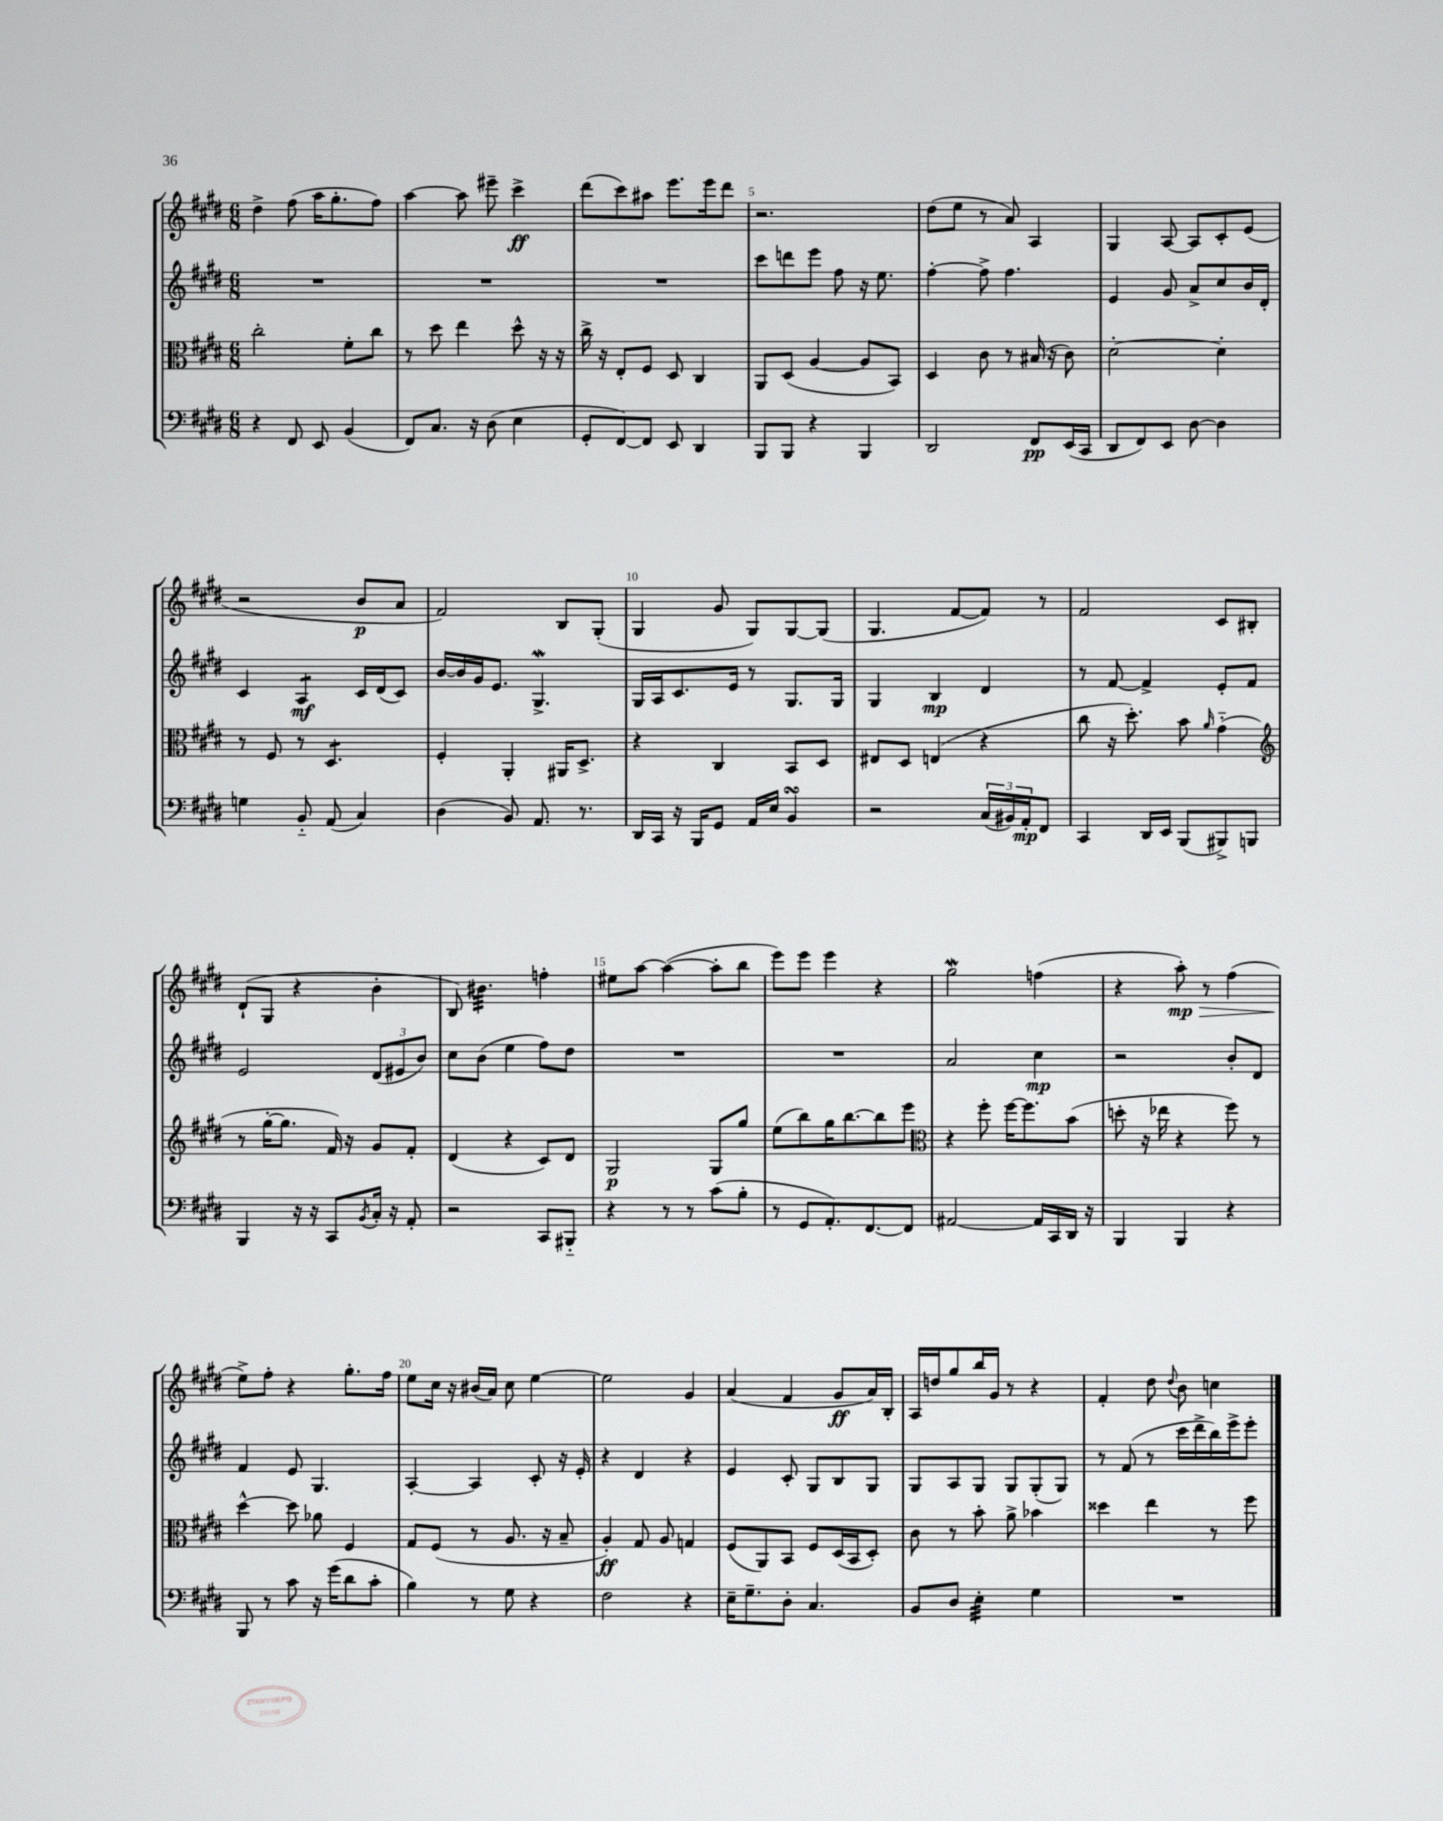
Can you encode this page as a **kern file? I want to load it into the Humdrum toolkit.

**kern	**kern	**kern	**kern
*staff4	*staff3	*staff2	*staff1
*clefF4	*clefC3	*clefG2	*clefG2
*k[f#c#g#d#]	*k[f#c#g#d#]	*k[f#c#g#d#]	*k[f#c#g#d#]
*M6/8	*M6/8	*M6/8	*M6/8
4r	2cc#'	2.r	4dd#^
8FF#	.	.	(8ff#
8EE	.	.	16aa
.	.	.	8.gg#'
(4BB	8f#'	.	.
.	8cc#	.	8ff#)
=	=	=	=
8FF#)	8r	2.r	[4aa
8.C#	8dd#	.	.
.	4ee	.	8aa]
16r	.	.	.
(8D#	.	.	8eee#~
4E	8dd#^^	.	4ccc#^
.	16r	.	.
.	16r	.	.
=	=	=	=
8GG#'	16cc#^	2.r	(8ddd#
.	16r	.	.
[8FF#)	8E'	.	8ccc#)
8FF#]	8F#	.	8aa#
8EE	8D#	.	8.eee
4DD#	4C#	.	.
.	.	.	16eee
.	.	.	8ddd#
=	=	=	=
8BBB	8AA	8ccc#	2.r
8BBB	(8D#	8ddd	.
4r	[4A	8eee	.
.	.	8ff#	.
4BBB	8A]	16r	.
.	.	8.ee	.
.	8BB)	.	.
=	=	=	=
2DD#	4D#	[4ff#'	(8dd#
.	.	.	8ee
.	8c#	8ff#^]	8r
.	8r	4.ff#	8a)
8FF#	(16B#	.	4A
.	16r	.	.
(16EE	8c#)	.	.
16CC#	.	.	.
=	=	=	=
8DD#	[2d#'	4e	4G#
8FF#)	.	.	.
8EE	.	8g#	[8A
[8D#	.	8a^	8A]
4D#]	4d#']	8cc#	8c#'
.	.	16b	(8e
.	.	16d#'	.
=	=	=	=
4G	8r	4c#	2r
.	8F#	.	.
8BB'~	8r	4A	.
(8AA	4.D#	.	.
4C#)	.	16c#	8b
.	.	(16d#	.
.	.	8c#)	8a
=	=	=	=
(4D#	4F#'	[16b	2f#)
.	.	16b]	.
.	.	16g#	.
.	.	8.e	.
8BB)	4AA'	.	.
8.AA	.	4.G#^	.
.	16AA#	.	8B
8.r	8.D#^	.	.
.	.	.	(8G#'
=	=	=	=
16DD#	4r	16G#	4G#
16CC#	.	16A	.
16r	.	8.c#	.
16BBB	.	.	.
8GG#	4C#	.	8g#
.	.	16e	.
16AA	.	8r	8G#)
16E	.	.	.
4BB	8BB	8.G#	[8G#
.	8D#	.	(8G#]
.	.	16G#	.
=	=	=	=
2r	8E#	4G#	4.G#
.	8D#	.	.
.	(4E	4B	.
.	.	.	[8f#
(24C#	4r	4d#	8f#])
24BB#)	.	.	.
24AA'	.	.	.
8FF#	.	.	8r
=	=	=	=
4CC#	8cc#	8r	2f#
.	16r	[8f#	.
.	8.dd#')	.	.
16DD#	.	4f#^]	.
16EE	.	.	.
(8BBB	8b	.	.
.	16qqa	.	.
8BBB#^)	(4g#'~	8e'	8c#
8BBB	.	8f#	8B#'
=	=	=	=
*	*clefG2	*	*
4BBB	8r	2e	(8d#`
.	[16gg#'	.	8G#
.	8.gg#]	.	.
16r	.	.	4r
16r	.	.	.
8CC#	16f#)	.	.
.	16r	.	.
8qBB	.	.	.
16C#'	8g#	(12d#	4b'
16r	.	.	.
.	.	12e#	.
8AA'	8f#'	.	.
.	.	12b)	.
=	=	=	=
2r	(4d#	8cc#	8B)
.	.	(8b	4.b#
.	4r	4ee	.
8CC#	8c#)	8ff#)	4ff'
8BBB#'~	8d#	8dd#	.
=	=	=	=
4r	2G#	2.r	8ee#
.	.	.	[8aa
8r	.	.	(4aa_
8r	.	.	.
(8c#	8G#	.	8aa']
8B'	8gg#	.	8bb
=	=	=	=
8r	(8ee	2.r	8eee)
8GG#	8bb)	.	8eee
8.AA')	16gg#	.	4eee
.	[8.bb	.	.
[8.FF#	.	.	.
.	8bb]	.	4r
8FF#]	8eee	.	.
=	=	=	=
*	*clefC3	*	*
[2AA#	4r	2a	2gg#
.	8ff#'	.	.
.	[16ff#	.	.
.	8.ff#]	.	.
16AA#]	.	4cc#	(4ff
16CC#	.	.	.
16DD#	(8b	.	.
16r	.	.	.
=	=	=	=
4BBB	8dd'	2r	4r
.	16r	.	.
.	16ee-	.	.
4BBB	4r	.	8aa')
.	.	.	8r
4r	8ff#)	8b'	(4ff#
.	8r	8d#	.
=	=	=	=
8BBB	[4dd#^^	4f#	8ee^)
8r	.	.	8ff#'
8c#	8dd#]	8e	4r
16r	8a-	4.G#	.
(16g#	.	.	.
8d#	4F#	.	8.gg#'
8c#'	.	.	.
.	.	.	16ff#
=	=	=	=
4B)	8G#	[4A'	8ee
.	(8F#	.	16cc#
.	.	.	16r
8r	8r	4A]	(16b#
.	.	.	16a)
8G#	8.A	.	8cc#
4r	.	8c#'	[4ee
.	16r	.	.
.	8B~	16r	.
.	.	16e'	.
=	=	=	=
2F#	4A')	4r	2ee]
.	8G#	4d#	.
.	8A	.	.
4r	4G	4r	4g#
=	=	=	=
16E~	(8F#	4e	(4a
8.G#~	.	.	.
.	8AA)	.	.
8D#'	8BB	8c#'	4f#
4.C#	8F#	8G#	.
.	(16D#	8B	8g#
.	16BB	.	.
.	8D#')	8G#	16a)
.	.	.	16B'
=	=	=	=
8BB	8c#	8G#	16A
.	.	.	16dd
8D#	8r	8A	8gg#
4E'	8b'	8G#	16bb
.	.	.	16g#
.	8a^	8G#	8r
4G#	4b-	(8G#'	4r
.	.	8G#)	.
=	=	=	=
2.r	4dd##	8r	4f#'
.	.	(8f#	.
.	4ee	8r	8dd#
.	.	.	8qqdd#
.	.	16ccc#	8b
.	.	16ddd#^	.
.	8r	16bb)	4cc
.	.	16eee^	.
.	8ff#	8eee'	.
==	==	==	==
*-	*-	*-	*-
